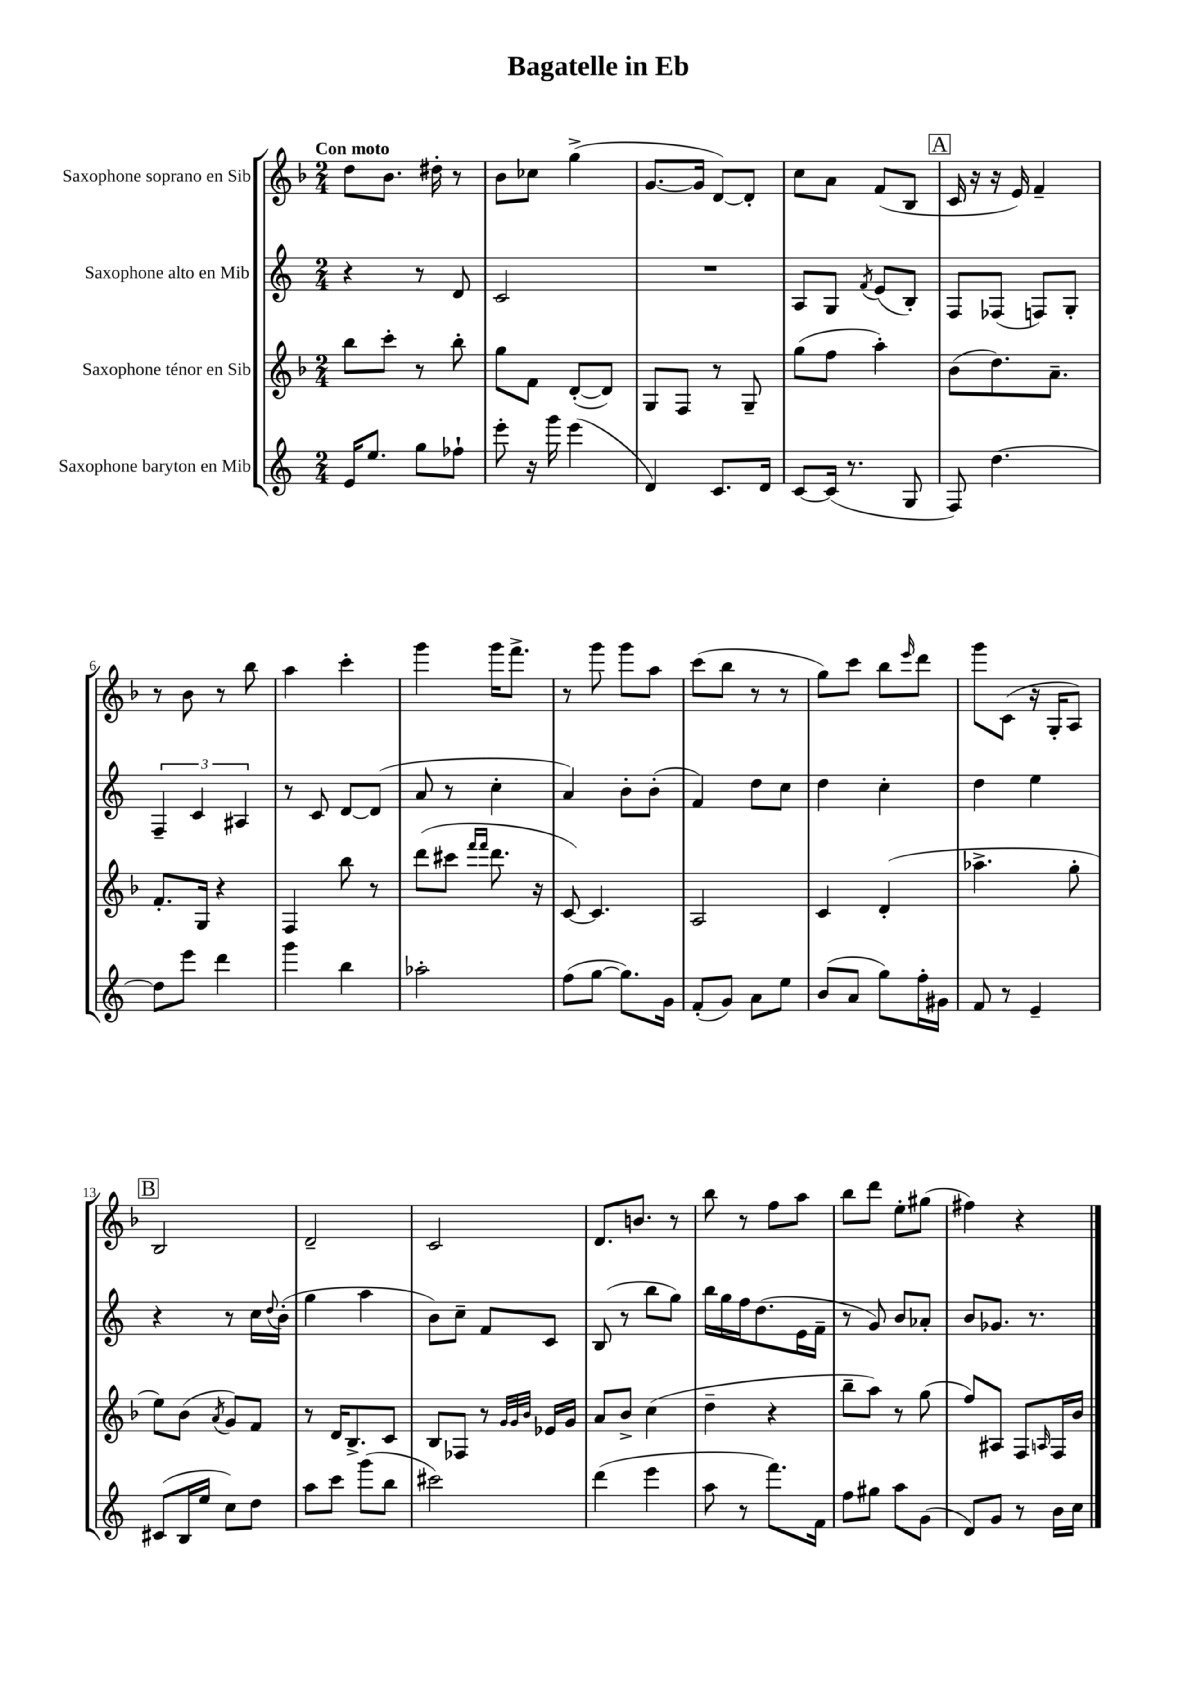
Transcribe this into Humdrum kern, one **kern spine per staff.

**kern	**kern	**kern	**kern
*staff4	*staff3	*staff2	*staff1
*clefG2	*clefG2	*clefG2	*clefG2
*k[]	*k[b-]	*k[]	*k[b-]
*M2/4	*M2/4	*M2/4	*M2/4
16e	8bb-	4r	8dd
8.ee	.	.	.
.	8ccc'	.	8.b-
8gg	8r	8r	.
.	.	.	16dd#'
8ff-`	8bb-'	8d	8r
=	=	=	=
8eee'	8gg	2c	8b-
16r	8f	.	8cc-
16ggg	.	.	.
(4eee	([8d'	.	(4gg^
.	8d])	.	.
=	=	=	=
4d)	8G	2r	[8.g
.	8F	.	.
.	.	.	16g]
8.c	8r	.	[8d)
.	8G~	.	8d']
16d	.	.	.
=	=	=	=
[8c	(8gg	8A	8cc
(16c]	8ff	8G	8a
8.r	.	.	.
.	.	8qf	.
.	4aa')	(8e	(8f
8G	.	8B')	8B-
=	=	=	=
8F)	(8b-	8F	16c
.	.	.	16r
[4.dd	8.dd)	(8F-	16r
.	.	.	16e)
.	.	8F)	4f~
.	8.a~	.	.
.	.	8G'	.
=	=	=	=
8dd]	8.f'	6F~	8r
8eee	.	.	8b-
.	.	6c	.
.	16G	.	.
4ddd	4r	.	8r
.	.	6A#	.
.	.	.	8bb-
=	=	=	=
4ggg	4F	8r	4aa
.	.	8c	.
4bb	8bb-	[8d	4ccc'
.	8r	(8d]	.
=	=	=	=
2aa-'	(8ddd	8a	4ggg
.	8ccc#	8r	.
.	16qqfff	.	.
.	16qqfff	.	.
.	8.ddd	4cc'	16ggg
.	.	.	8.fff^
.	16r	.	.
=	=	=	=
(8ff	[8c)	4a)	8r
[8gg	4.c]	.	8ggg
8.gg])	.	8b'	8ggg
.	.	(8b'	8aa
16g	.	.	.
=	=	=	=
(8f'	2A	4f)	(8ccc
8g)	.	.	8bb-
8a	.	8dd	8r
8ee	.	8cc	8r
=	=	=	=
(8b	4c	4dd	8gg)
8a	.	.	8ccc
8gg)	(4d'	4cc'	8bb-
.	.	.	16qqeee
16ff'	.	.	8ddd
16g#	.	.	.
=	=	=	=
8f	4.aa-^	4dd	8ggg
8r	.	.	(8c
4e~	.	4ee	16r
.	.	.	16G'
.	8gg'	.	8A)
=	=	=	=
(8c#	8ee)	4r	2B-
16B	(8b-	.	.
16ee	.	.	.
.	8qa	.	.
8cc)	8g)	8r	.
8dd	8f	16cc	.
.	.	8qqdd	.
.	.	(16b'	.
=	=	=	=
8aa	8r	4gg	2d~
8ccc	16d	.	.
.	8.B-^	.	.
(8ggg	.	4aa	.
8bb	8c	.	.
=	=	=	=
2ccc#)	8B-	8b)	2c
.	8F-	8cc~	.
.	8r	8f	.
.	32qqg	.	.
.	32qqg	.	.
.	32qqb-	.	.
.	16e-	8c	.
.	16g	.	.
=	=	=	=
(4ddd	8a	(8B	8.d
.	8b-^	8r	.
.	.	.	8.b
4eee	(4cc	8bb	.
.	.	8gg)	8r
=	=	=	=
8aa	4dd~	16bb	8bb-
.	.	16gg	.
8r	.	16ff	8r
.	.	(8.dd	.
8.fff)	4r	.	8ff
.	.	16e	8aa
16f	.	16f~	.
=	=	=	=
8ff	8bb-~	8r	8bb-
8gg#	8aa)	8g)	8ddd
8aa	8r	8b	8ee'
(8g	(8gg	8a-'	(8gg#
=	=	=	=
8d)	8ff)	8b	4ff#)
8g	8A#	8.g-	.
8r	8F	.	4r
.	.	8.r	.
.	16qqA	.	.
16b	16F	.	.
16cc	16b-	.	.
==	==	==	==
*-	*-	*-	*-
